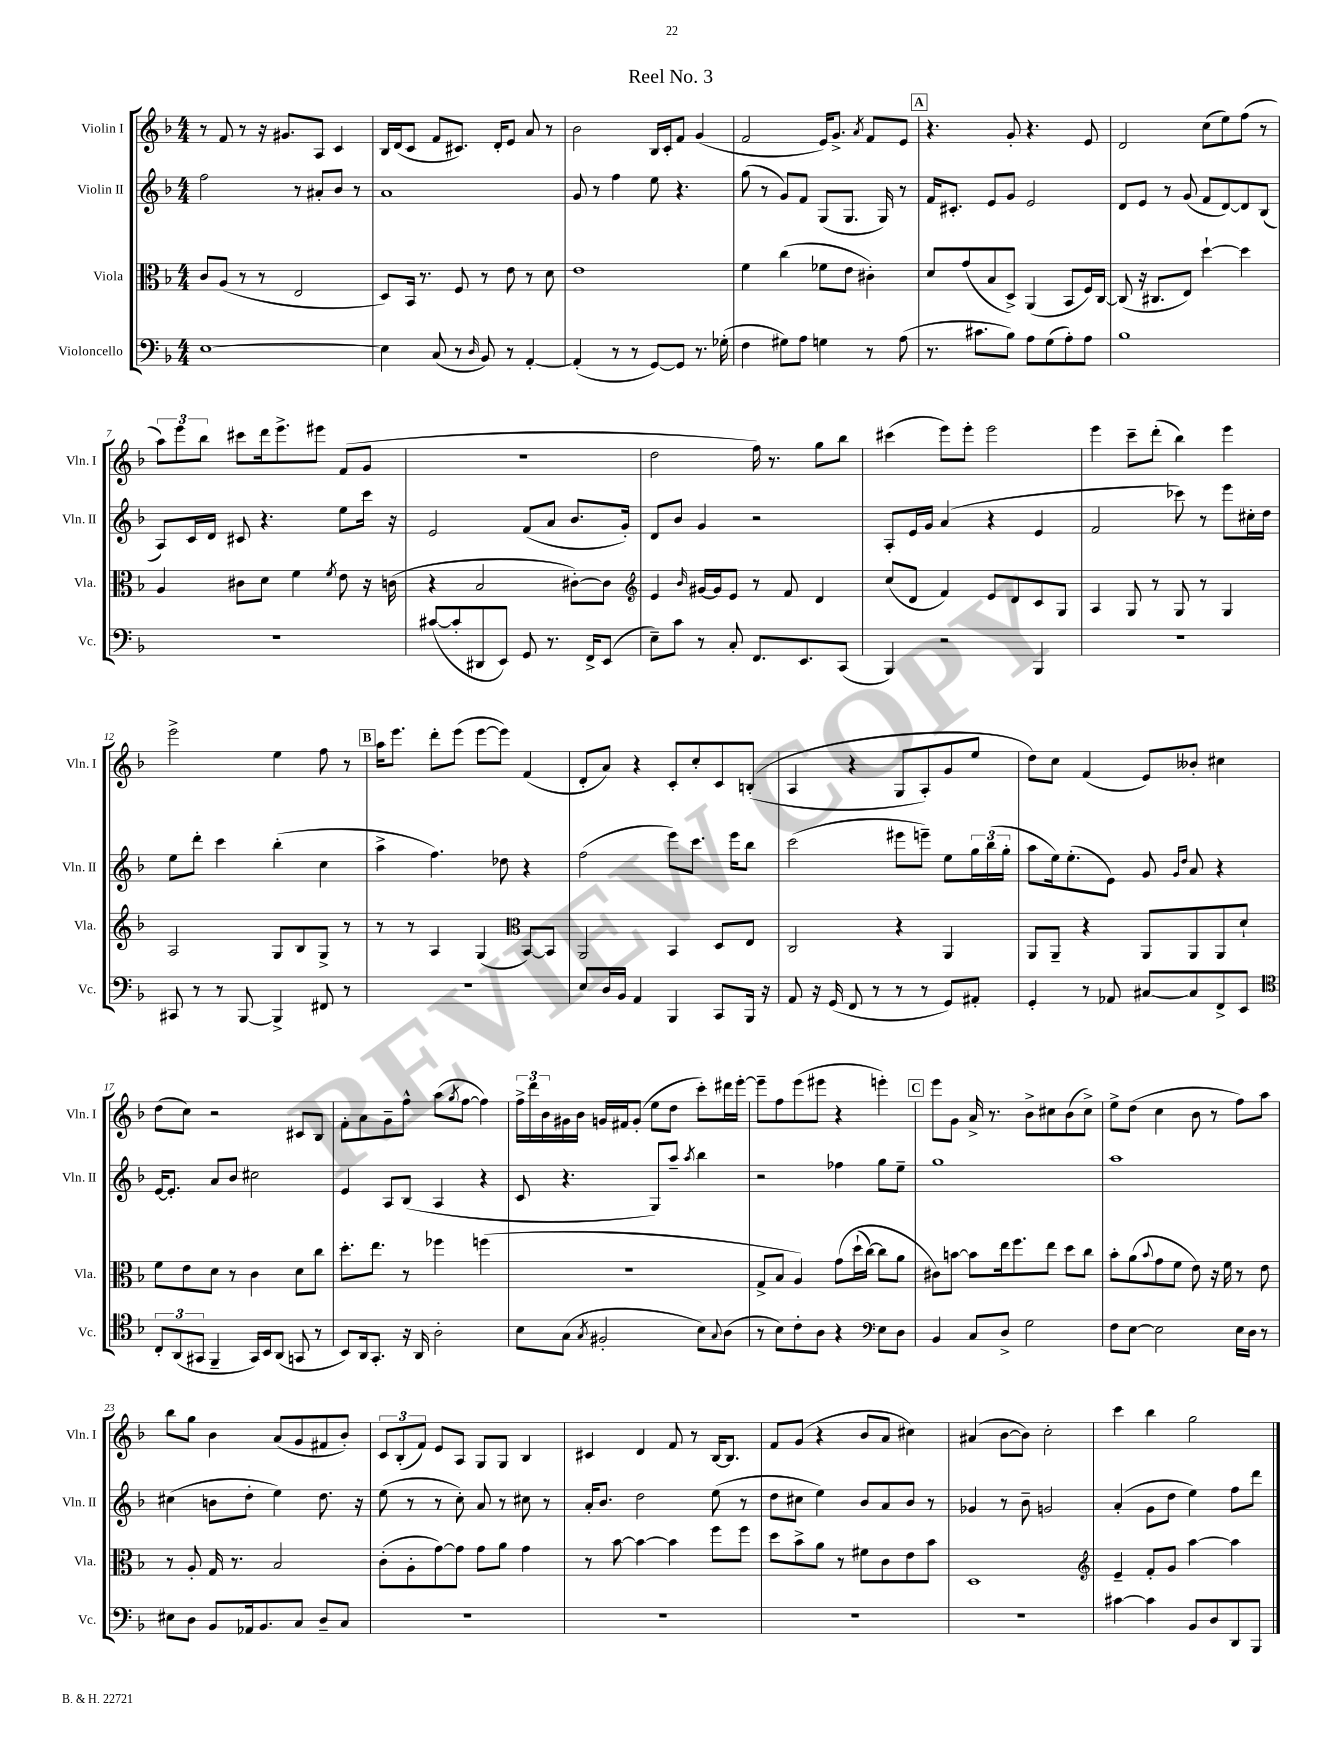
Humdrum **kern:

**kern	**kern	**kern	**kern
*part4	*part3	*part2	*part1
*staff4	*staff3	*staff2	*staff1
*I"Violoncello	*I"Viola	*I"Violin II	*I"Violin I
*I'Vc.	*I'Vla.	*I'Vln. II	*I'Vln. I
*clefF4	*clefC3	*clefG2	*clefG2
*k[b-]	*k[b-]	*k[b-]	*k[b-]
*M4/4	*M4/4	*M4/4	*M4/4
=1	=1	=1	=1
[1E	8c/L	2ff\	8r
.	(8A/J	.	8f/
.	8r	.	8r
.	8r	.	16r
.	.	.	8.g#X/L
.	2E/	8r	.
.	.	8a#X'/L	8A/J
.	.	8b-/J	4c/
.	.	8r	.
=2	=2	=2	=2
4E\]	8D/L)	1a	16B-/LL
.	.	.	(16d/J
.	16BB-/Jk	.	8c/J
.	8.r	.	.
(8C/	.	.	8f/L
8r	8F/	.	8.c#X/J)
16qqD/	.	.	.
8BB-/)	8r	.	.
.	.	.	16d'/KL
8r	8e\	.	8e/J
[4AA'/	8r	.	8a/
.	8d\	.	8r
=3	=3	=3	=3
(4AA'/]	1e	8g/	2b-\
.	.	8r	.
8r	.	4ff\	.
8r	.	.	.
[8GG/L)	.	8ee\	16B-/LL
.	.	.	16c'/J
8GG/J]	.	4.r	8f/J
8.r	.	.	(4g/
(16G-X'\	.	.	.
=4	=4	=4	=4
4F\	4f\	(8gg\	2f/
.	.	8r	.
8G#X\L)	(4cc\	8g/L)	.
8A\J	.	8f/J	.
4Gn\	8f-X\L	(8G/L	16e/KL)
.	.	.	8.g^/J
.	8e\J	8.G/J	.
.	.	.	8qa/
8r	4c#X'\)	.	8f/L
.	.	16G/)	.
(8A\	.	8r	8e/J
!!LO:REH:place=s1:t=A
=5	=5	=5	=5
8.r	8d/L	16f/KL	4.r
.	.	8.c#X'/J	.
.	(8g/	.	.
8.c#X\L	.	.	.
.	8B-/	8e/L	.
8B-\J)	8D^/J)	8g/J	8g'/
8A\L	(4AA/	2e/	4.r
(8G\	.	.	.
8A'\)	8BB-/L	.	.
8A\J	16F/L)	.	8e/
.	[16C/JJ	.	.
=6	=6	=6	=6
1B-	(8C/]	8d/L	2d/
.	16r	8e/J	.
.	8.C#X/L	.	.
.	.	8r	.
.	8E/J)	(8g/	.
.	[4dd`\	8f/L	(8cc\L
.	.	[8d/)	8ee\)
.	4dd\]	8d/]	(8ff\J
.	.	(8B-/J	8r
!!LO:LB:g=z
=7	=7	=7	=7
1r	4A/	8A/L)	12aa\L)
.	.	.	12eee\
.	.	16c/L	.
.	.	.	12bb-\J
.	.	16d/JJ	.
.	8c#X\L	8c#X/	8ccc#X\L
.	8d\J	4.r	16ddd\k
.	.	.	8.eee^\
.	4f\	.	.
.	.	.	8eee#X\J
.	8qf/	.	.
.	8e\	8ee\L	(8f/L
.	16r	16ccc\Jk	8g/J
.	(16cn\	16r	.
=8	=8	=8	=8
([8c#X/L	4r	2e/	1r
8c#'/]	.	.	.
8DD#X/	2B-/	.	.
8EE/J)	.	.	.
8GG/	.	(8f/L	.
8.r	.	8a/J	.
.	[8c#X'\L)	8.b-/L	.
16FF^/KL	.	.	.
(8EE/J	8c#\J]	.	.
.	.	16g'/Jk)	.
=9	=9	=9	=9
*	*clefG2	*	*
8E~\L)	4e/	8d/L	2dd\
8c\J	.	8b-/J	.
.	16qqb-/	.	.
8r	[16g#X/LL	4g/	.
.	16g#/J]	.	.
8C'/	8e/J	.	.
8.FF/L	8r	2r	16ff\)
.	.	.	8.r
.	8f/	.	.
8.EE/	.	.	.
.	4d/	.	8gg\L
(8CC/J	.	.	8bb-\J
=10	=10	=10	=10
4BBB-/)	(8cc/L	8A'/L	(4ccc#X\
.	8d/J	16e/L	.
.	.	16g/JJ	.
2r	4f/)	(4a/	8eee\L)
.	.	.	8eee'\J
.	8e/L	4r	2eee\
.	8d/	.	.
4BBB-/	8c/	4e/	.
.	8G/J	.	.
=11	=11	=11	=11
1r	4A/	2f/	4eee\
.	8G/	.	8ccc~\L
.	8r	.	(8ddd'\J
.	8G/	8ccc-X\)	4bb-\)
.	8r	8r	.
.	4G/	8eee\L	4eee\
.	.	16cc#X'\L	.
.	.	16dd\JJ	.
!!LO:LB:g=z
=12	=12	=12	=12
8CC#X/	2A/	8ee\L	2eee^\
8r	.	8ddd'\J	.
8r	.	4ccc\	.
[8BBB-/	.	.	.
4BBB-^/]	8G/L	(4bb-'\	4ee\
.	8B-/	.	.
8FF#X/	8G^/J	4cc\	8ff\
8r	8r	.	8r
!!LO:REH:place=s1:t=B
=13	=13	=13	=13
1r	8r	4aa^\	16aa\KL
.	.	.	8.eee\J
.	8r	.	.
.	4A/	4.ff\)	8ddd'\L
.	.	.	(8eee\J
.	(4G/	.	[8eee\L
.	.	8dd-X\	8eee\J])
*	*clefC3	*	*
.	[8BB-/L)	4r	(4f/
.	8BB-/J]	.	.
=14	=14	=14	=14
8E/L	2AA/	(2ff\	8d'/L
16D/L	.	.	8a/J)
16BB-/JJ	.	.	.
4AA/	.	.	4r
4BBB-/	4BB-/	8eee\L)	8c'/L
.	.	8.ccc\J	8cc'/
8CC/L	8D/L	.	8c/
.	.	16eee\KL	.
16BBB-/Jk	8E/J	8bb-\J	((8Bn'/J
16r	.	.	.
=15	=15	=15	=15
8AA/	2C/	(2ccc\	4A/
16r	.	.	.
(16GG/	.	.	.
8FF/	.	.	4r
8r	.	.	.
8r	4r	8eee#X\L	8G/L
8r	.	8eeen~\J)	8A'/)
8GG/L)	4AA/	8ee\L	8g/
8AA#X'/J	.	24gg\L	8ee/J
.	.	(24bb-\	.
.	.	24gg'\JJ	.
=16	=16	=16	=16
4GG'/	8AA/L	8aa\L	8dd\L)
.	8AA~/J	16ee\k)	8cc\J
.	.	(8.ee'\	.
8r	4r	.	(4f/
8AA-X/	.	8e\J)	.
[8C#X/L	8AA/L	8g/	8e/L)
.	.	16qqg/LL	.
.	.	16qqdd/JJ	.
8C#/]	8AA/	8a/	8b--X'/J
8FF^/	8AA/	4r	4cc#X\
8EE/J	8d`/J	.	.
!!LO:LB:g=z
=17	=17	=17	=17
*clefC4	*	*	*
12C'/L	8f\L	[16e/KL	(8dd\L
.	.	8.e'/J]	.
(12AA/	.	.	.
.	8e\	.	8cc\J)
12GG#X/J	.	.	.
4FF~/	8d\J	8a/L	2r
.	8r	8b-/J	.
16GG#/LL)	4c\	2cc#X\	.
16BB-/J	.	.	.
(8AA/J	.	.	.
8GGn/	8d\L	.	8c#X/L
8r	8cc\J	.	8B-/J
=18	=18	=18	=18
8BB-/L)	8.dd'\L	4e/	8f'\L
16AA/k	.	.	8a\
8.GG'/J	8.ee\J	.	.
.	.	8A/L	8g~\
16r	8r	(8B-/J	8ff^^\J
16AA/	.	.	.
2A'\	4ff-X\	4A/	(8aa\L
.	.	.	8qgg/
.	.	.	[8ff\J
.	(4ffn\	4r	4ff\])
=19	=19	=19	=19
8B-\L	1r	8c/	24ff^\LL
.	.	.	24ddd\
.	.	.	24b-\
(8G\J	.	4.r	16g#X\
.	.	.	16b-\JJ
8qG/	.	.	.
2F#X'/	.	.	16gn/LL
.	.	.	16f#X/J
.	.	.	(8g'/J
.	.	8G/L)	8ee\L
.	.	8aa~/J	8dd\J
.	.	8qaa/	.
8B-\L)	.	4bb-\	8ccc'\L)
8qqG/	.	.	.
(8A\J	.	.	16ddd#X\L
.	.	.	[16eee'\JJ
=20	=20	=20	=20
8r	8G^/L	2r	8eee~\L]
8B-\L)	8B-/J	.	8ff\
8c'\	4A/)	.	(8eee\
8A\J	.	.	8eee#X\J
4r	(8g\L	4ff-X\	4r
.	(16dd`\L	.	.
.	[16cc\JJ)	.	.
*clefF4	*	*	*
8E\L	8cc\L]	8gg\L	4eeen'\)
8D\J	8a\J	8ee~\J	.
!!LO:REH:place=s1:t=C
=21	=21	=21	=21
4BB-/	8c#X\L)	1gg	8eee\L
.	[8bn\J	.	8g\J
8C/L	8b\L]	.	16a^/
.	.	.	8.r
8D^/J	16ee\k	.	.
.	8.ff\	.	.
2G\	.	.	8b-^\L
.	8ee\J	.	8cc#X\
.	8dd\L	.	(8b-\
.	8cc\J	.	8cc#^\J)
=22	=22	=22	=22
8F\L	8b-'\L	1aa	8ee^\L
[8E\J	(8a\	.	(8dd\J
.	8qqb-/	.	.
2E\]	8g\	.	4cc\
.	8f\J	.	.
.	8e\)	.	8b-\
.	16r	.	8r
.	16f\	.	.
16E\LL	8r	.	8ff\L)
16D\JJ	.	.	.
8r	8e\	.	8aa\J
!!LO:LB:g=z
=23	=23	=23	=23
8E#X\L	8r	(4cc#X\	8bb-\L
8D\J	8A'/	.	8gg\J
8BB-/L	16G/	8bn\L	4b-\
.	8.r	.	.
16AA-X/k	.	8dd'\J	.
8.BB-/	.	.	.
.	2B-/	4ee\)	(8a/L
8C/J	.	.	8g/
8D~/L	.	8.dd\	8f#X/
8C/J	.	.	8b-'/J)
.	.	16r	.
=24	=24	=24	=24
1r	(8c'\L	(8ee\	12c/L
.	.	.	(12B-'/
.	8A'\	8r	.
.	.	.	12f/J)
.	[8g\)	8r	8e/L
.	8g\J]	8cc'\)	8A/J
.	8g\L	8a/	8G/L
.	8a\J	8r	8G/J
.	4g\	8cc#X\	4B-/
.	.	8r	.
=25	=25	=25	=25
1r	8r	16a'/KL	4c#X/
.	.	8.b-/J	.
.	[8b-\	.	.
.	4b-\_	2dd\	4d/
.	4b-\]	.	8f/
.	.	.	8r
.	8ff\L	(8ee\	[16B-/KL
.	.	.	8.B-/J]
.	8ff\J	8r	.
=26	=26	=26	=26
1r	8dd\L	8dd\L	8f/L
.	8b-^\	8cc#X\J	(8g/J
.	8a\J	4ee\)	4r
.	8r	.	.
.	8f#X\L	8b-/L	8b-/L
.	8c\	8a/	8a/J
.	8e\	8b-/J	4cc#X\)
.	8b-\J	8r	.
=27	=27	=27	=27
1r	1D	4g-X/	(4a#X/
.	.	8r	[8b-\L
.	.	8b-~\	8b-\J])
.	.	2gn/	2cc'\
=28	=28	=28	=28
*	*clefG2	*	*
[4c#X\	4e~/	(4a'/	4ccc\
4c#\]	8f'/L	8g\L	4bb-\
.	8g/J	8dd\J	.
8BB-/L	[4aa\	4ee\)	2gg\
8D/	.	.	.
8DD/	4aa\]	8ff\L	.
8BBB-/J	.	8ddd\J	.
==	==	==	==
*-	*-	*-	*-
